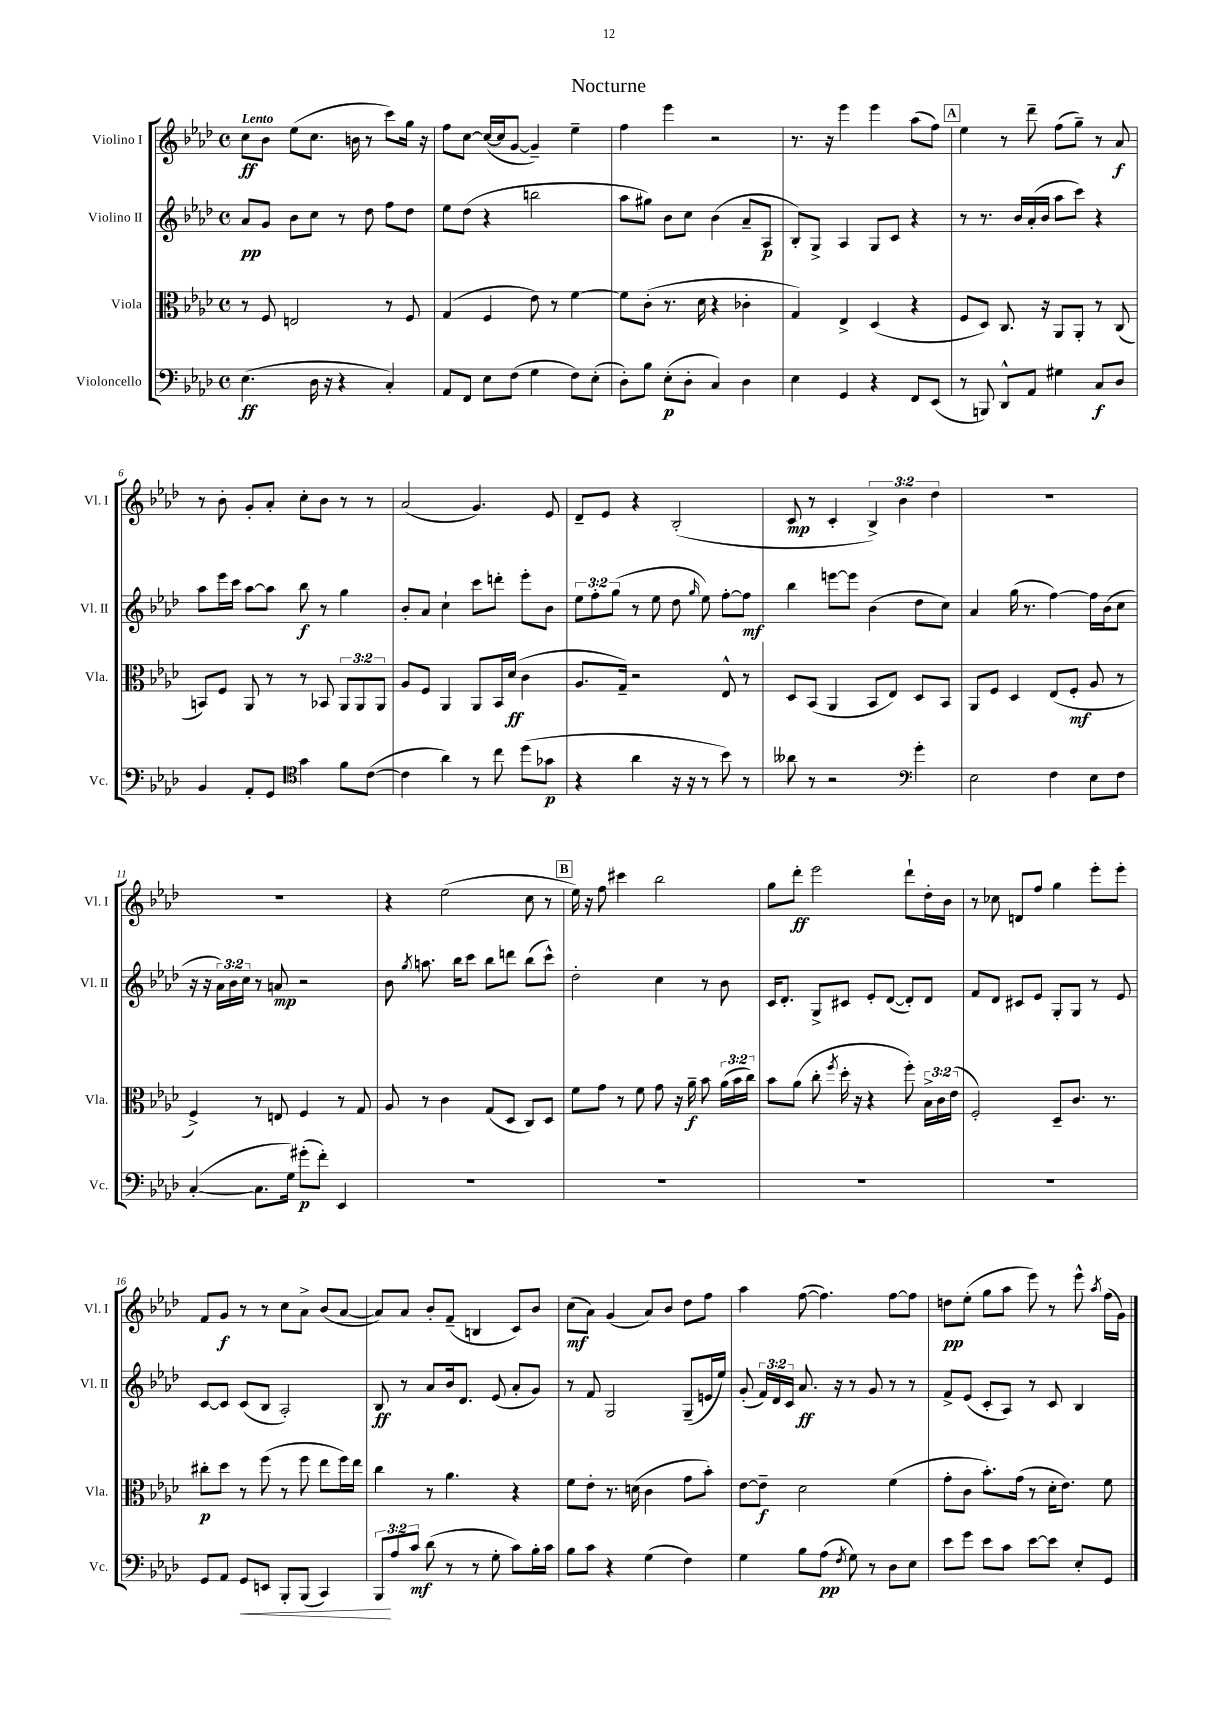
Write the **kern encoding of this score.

**kern	**kern	**kern	**kern
*staff4	*staff3	*staff2	*staff1
*clefF4	*clefC3	*clefG2	*clefG2
*k[b-e-a-d-]	*k[b-e-a-d-]	*k[b-e-a-d-]	*k[b-e-a-d-]
*M4/4	*M4/4	*M4/4	*M4/4
*met(c)	*met(c)	*met(c)	*met(c)
(4.E-	8r	8a-	8cc
.	8F	8g	8b-
.	2E	8b-	(8ee-
16D-	.	8cc	8.cc
16r	.	.	.
4r	.	8r	.
.	.	.	16b
.	.	8dd-	8r
4C')	8r	8ff	8ccc)
.	8F	8dd-	16gg
.	.	.	16r
=	=	=	=
8AA-	(4G	8ee-	8ff
8FF	.	(8dd-	[8cc
8E-	4F	4r	(16cc_
.	.	.	16cc]
(8F	.	.	[8g
4G	8e-)	2bb	4g~])
.	8r	.	.
8F)	[4f	.	4ee-~
(8E-'	.	.	.
=	=	=	=
8D-')	8f]	8aa-	4ff
8B-	(8c'	8gg#)	.
(8E-'	8.r	8b-	4eee-
8D-'	.	8cc	.
.	16d-	.	.
4C)	4r	(4b-	2r
4D-	4c-'	8a-~	.
.	.	8A-	.
=	=	=	=
4E-	4G)	8B-')	8.r
.	.	8G^	.
.	.	.	16r
4GG	4E-^	4A-	4eee-
4r	(4D-	8G	4eee-
.	.	8c	.
8FF	4r	4r	(8aa-
(8EE-	.	.	8ff)
=	=	=	=
8r	8F	8r	4ee-
8BBB)	8D-)	8.r	.
8DD-^^	8.C	.	8r
.	.	16b-	.
8AA-	.	(16a-'	8ddd-~
.	16r	16b-	.
4G#	8AA-	8aa-	(8ff
.	8AA-'	8ccc)	8gg~)
8C	8r	4r	8r
8D-	(8C	.	8a-
=	=	=	=
4BB-	8BB)	8aa-	8r
.	8F	16eee-	8b-'
.	.	16ccc	.
8AA-'	8AA-	[8aa-	8g'
8GG	8r	8aa-]	8a-'
*clefC4	*	*	*
4g	8r	8bb-	8cc'
.	8BB-	8r	8b-
8f	12AA-	4gg	8r
.	12AA-	.	.
([8c	.	.	8r
.	12AA-	.	.
=	=	=	=
4c]	8A-	8b-'	(2a-
.	8F	8a-	.
4a-)	4AA-	4cc`	.
8r	8AA-	8ccc	4.g)
8cc	16BB-	8ddd'	.
.	(16d-	.	.
(8dd-	4c	8eee-'	.
8g-	.	8b-	8e-
=	=	=	=
4r	8.A-	12ee-	8d-~
.	.	12ff'	.
.	.	.	8e-
.	.	(12gg	.
.	16G~)	.	.
4a-	2r	8r	4r
.	.	8ee-	.
16r	.	8dd-	(2B-'
16r	.	.	.
.	.	16qqgg	.
8r	.	8ee-)	.
8b-)	8E-^^	[8ff'	.
8r	8r	8ff]	.
=	=	=	=
8a--	8D-	4bb-	8c
8r	(8BB-	.	8r
2r	4AA-	[8eee	4c'
.	.	8eee]	.
.	8BB-	(4b-	6B-^)
.	8E-)	.	.
.	.	.	6b-
*clefF4	*	*	*
4g'	8D-	8dd-	.
.	.	.	6dd-
.	8BB-	8cc)	.
=	=	=	=
2E-	8AA-	4a-	1r
.	8F	.	.
.	4D-	(16gg	.
.	.	8.r	.
4F	(8E-	[4ff)	.
.	8F'	.	.
8E-	8A-	16ff]	.
.	.	(16b-	.
8F	8r	8cc	.
=	=	=	=
([4C'	4F^)	16r	1r
.	.	16r	.
.	.	24a-)	.
.	.	24b-	.
.	.	24cc	.
8.C]	8r	8r	.
.	8E	8a	.
16G)	.	.	.
(8g#'	4F	2r	.
8f')	.	.	.
4EE-	8r	.	.
.	8G	.	.
=	=	=	=
1r	8A-	8b-	4r
.	.	8qgg	.
.	8r	8.aa	.
.	4c	.	(2ee-
.	.	16bb-	.
.	.	8ccc	.
.	(8G	8bb-	.
.	8D-	8ddd	.
.	8C)	(8bb-	8cc
.	8D-	8ccc^^)	8r
=	=	=	=
1r	8f	2dd-'	16ee-)
.	.	.	16r
.	8g	.	8ff
.	8r	.	4ccc#
.	8f	.	.
.	8g	4cc	2bb-
.	16r	.	.
.	16a-~	.	.
.	8b-	8r	.
.	(24a-	8b-	.
.	24b-	.	.
.	24cc)	.	.
=	=	=	=
1r	8b-	16c	8gg
.	.	8.d-'	.
.	(8a-	.	8ddd-'
.	8cc'	8G^	2eee-
.	8qff	.	.
.	16dd-'	8c#	.
.	16r	.	.
.	4r	8e-'	.
.	.	([8d-	.
.	8ff')	8d-'])	8ddd-`
.	24B-^	8d-	16dd-'
.	24c	.	.
.	.	.	16b-
.	(24e-	.	.
=	=	=	=
1r	2F')	8f	8r
.	.	8d-	8cc-
.	.	8c#	8d
.	.	8e-	8ff
.	8D-~	8G'	4gg
.	8.c	8G	.
.	.	8r	8eee-'
.	8.r	.	.
.	.	8e-	8eee-'
=	=	=	=
8GG	8cc#'	[8c	8f
8AA-	8dd-	8c]	8g
8GG	8r	(8c	8r
8EE	(8ff	8B-	8r
8BBB-'	8r	2A-')	8cc
(8BBB-	8ff	.	8a-^
4CC)	8ee-	.	(8b-
.	16ff)	.	[8a-
.	16ee-	.	.
=	=	=	=
12BBB-	4cc	8B-	8a-])
12A-	.	.	.
.	.	8r	8a-
12c	.	.	.
(8d-	8r	8a-	8b-'
8r	4.a-	16b-	(8f~
.	.	8.d-	.
8r	.	.	4B
8G'	.	(8e-	.
8c)	4r	8a-'	8c)
16B-'	.	8g)	8b-
16c	.	.	.
=	=	=	=
8B-	8f	8r	(8cc
8c	8e-'	8f	8a-)
4r	8.r	2G	(4g
.	(16d	.	.
(4G	4c	.	8a-)
.	.	.	8b-
4F)	8g	(8G~	8dd-
.	8b-')	16e	8ff
.	.	16ee-)	.
=	=	=	=
4G	[8e-	(8g'	4aa-
.	8e-~]	24f)	.
.	.	24d-	.
.	.	24c	.
8B-	2d-	8.a-	([8ff
(8A-	.	.	4.ff])
.	.	16r	.
8qF	.	.	.
8G)	.	8r	.
8r	.	8g	.
8D-	(4f	8r	[8ff
8E-	.	8r	8ff]
=	=	=	=
8e-	8g'	8f^	8dd
8g	8c	(8e-	(8ee-'
8e-	8.b-')	8c'	8gg
8c	.	8A-)	8aa-
.	(16g	.	.
[8e-	8r	8r	8eee-)
8e-]	16d-'	8c	8r
.	8.e-)	.	.
8E-'	.	4B-	8eee-^^
.	.	.	8qaa-
8GG	8f	.	(16ff
.	.	.	16g)
==	==	==	==
*-	*-	*-	*-
